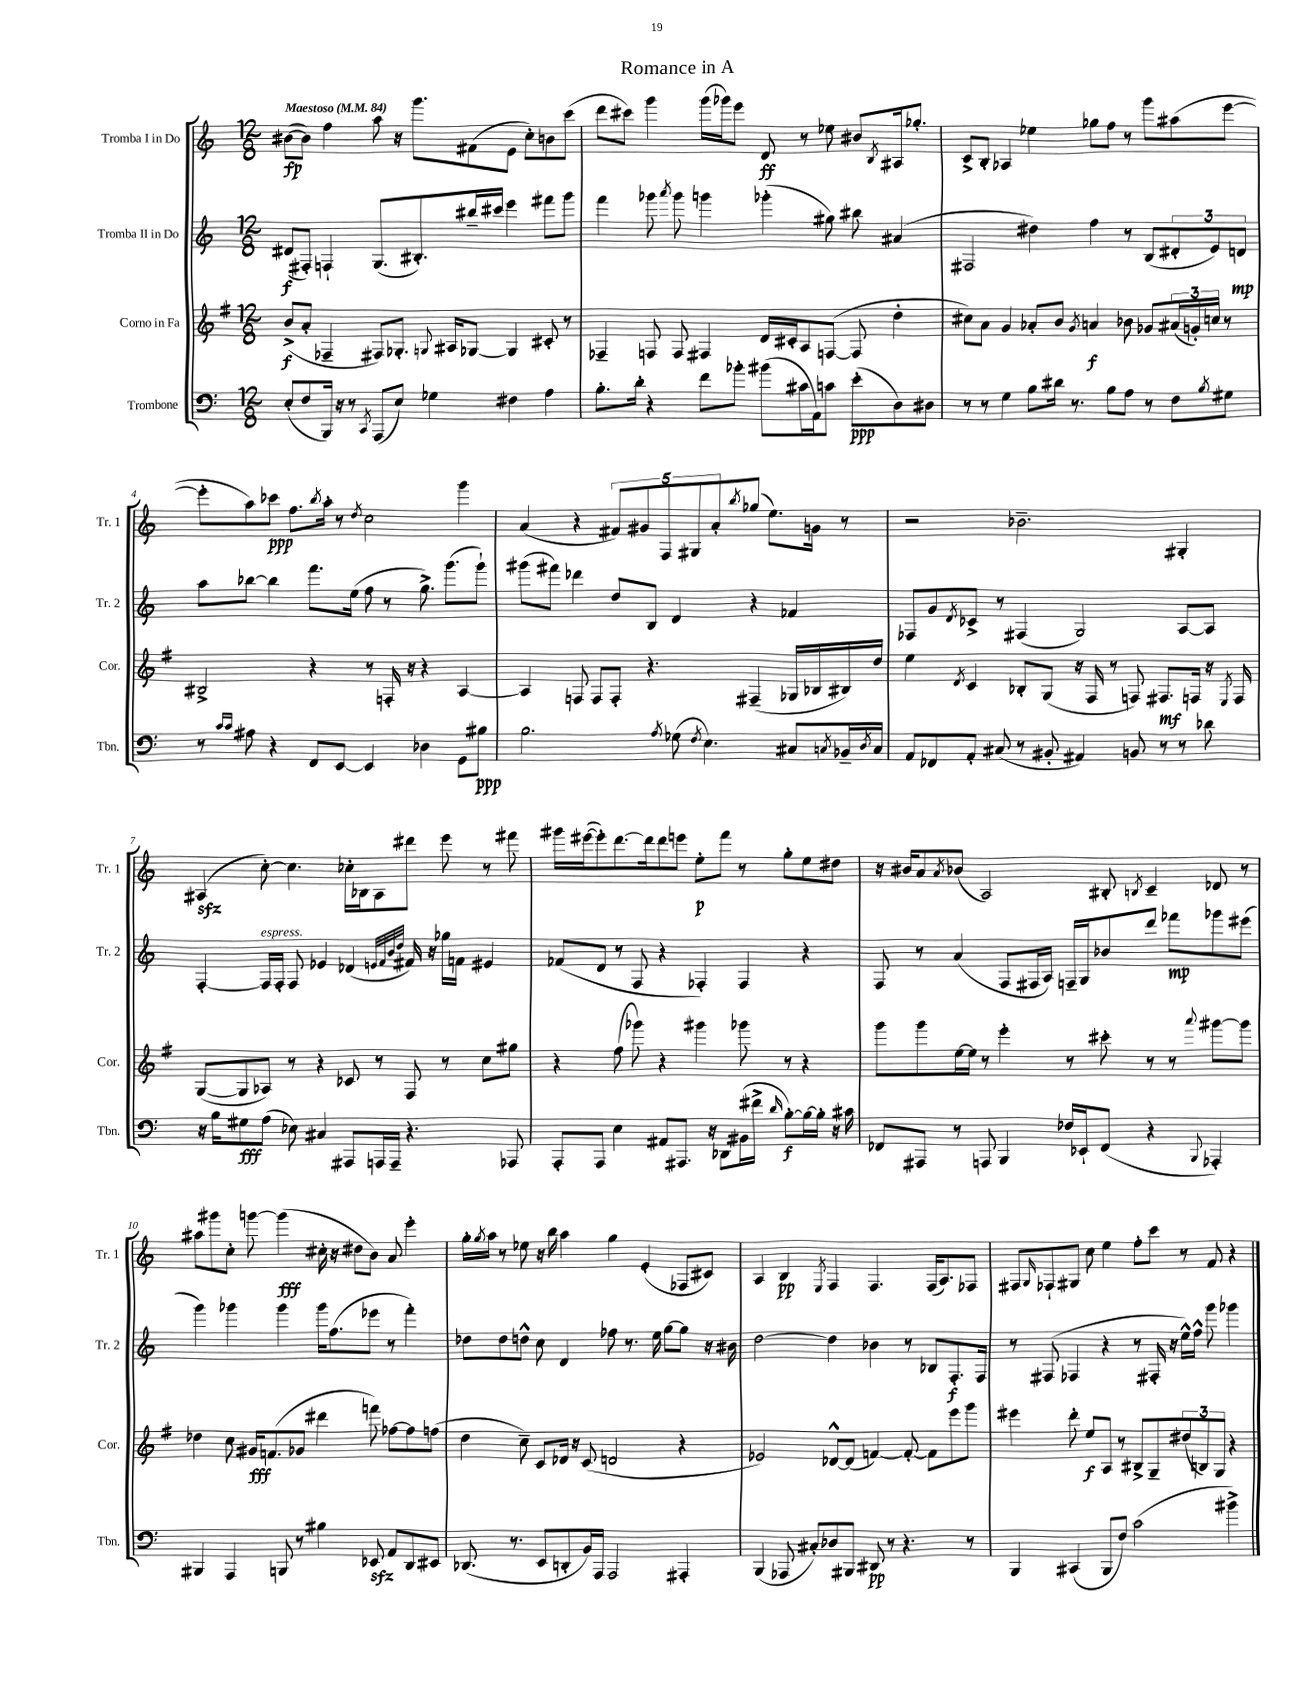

**kern	**kern	**kern	**kern
*staff4	*staff3	*staff2	*staff1
*clefF4	*clefG2	*clefG2	*clefG2
*k[]	*k[f#]	*k[]	*k[]
*M12/8	*M12/8	*M12/8	*M12/8
*MM84	*MM84	*MM84	*MM84
(8E'	(8b^	(8d#	([8b#
8F	8a'	8F#')	8b#])
16BBB)	4F-~	4F`	4ff
16r	.	.	.
8r	.	.	.
8qCC	.	.	.
(8AAA	8F#)	(8.G	8aa
8E)	8.G-'	.	16r
.	.	8.B#')	8.ggg
4G-	.	.	.
.	8qqG	.	.
.	16A#	.	.
.	[8G-	16bb#~	(8f#
.	.	16ccc#	.
4F#	4G-]	4eee	8e
.	.	.	8cc')
4A	8c#'	8fff#	8b
.	8r	8ggg	(8ccc
=	=	=	=
8.B'	4F-~	4fff	8ddd
.	.	.	8ccc#)
16d'	.	.	.
4r	8F	8ggg-	4ggg
.	.	8qaaa	.
.	8F	8ggg-	.
8f	4F#	4ggg	(16ggg
.	.	.	16ggg-)
8b-'	.	.	8eee
(8b#	16d	(4ggg-'	8d
.	16c#'	.	.
16c#	8A	.	8r
16AA)	.	.	.
8c	([8F	8gg#)	8ee-
(8e'	8F]	8bb#	8b#
.	.	.	8qB
8D)	4dd'	(4a#	16A#
.	.	.	8.gg-'
8D#	.	.	.
=	=	=	=
8r	8cc#)	2F#	8c^
8r	8a	.	8B'
4G	4g	.	4A-
8B	8a-'	4dd#)	4ee-
16d#	8b	.	.
8.r	.	.	.
.	8qg	.	.
.	4a	4ff	8gg-
8B	.	.	8ff
8A	8b-	8r	8r
8r	8g-	(8B	8ggg
8F	(24a#	12d#'	(8aa#
.	24g')	.	.
.	24cc	12e)	.
8qB	.	.	.
8G#	8r	.	[8eee
.	.	12d	.
=	=	=	=
8r	2B#^	8aa	8eee']
16qqc	.	.	.
16qqc	.	.	.
8A#	.	[8bb-	8aa)
4r	.	4bb-]	8ccc-
.	.	.	8.ff
8FF	4r	8.fff	.
.	.	.	8qbb
.	.	.	16aa'
[8EE	.	.	8r
.	.	(16ee	.
.	.	.	8qdd
4EE]	8r	8ff	2cc
.	16F'	8r	.
.	16r	.	.
4D-	4r	8.gg^)	.
.	.	(8.ggg	.
8GG	[4A	.	4ggg
8B#	.	8ggg`)	.
=	=	=	=
2.B	4A]	(8ggg#	(4a
.	.	8fff#)	.
.	8F	4ddd-	4r
.	8F	.	.
.	8F'	8dd	10f#)
.	.	.	10g#
.	4.r	8B	.
.	.	.	10F
8qA	.	.	.
(8G-	.	4d	.
.	.	.	10G#
8qF	.	.	.
4.E)	.	.	.
.	.	.	10a'
.	.	.	8qbb
.	(4F#~	4r	(8gg-
.	.	.	8.ee)
8C#	16G-	4f-	.
.	16B-	.	16g
8qC	.	.	.
16BB-~	16B#)	.	8r
8qD	.	.	.
16C	16dd	.	.
=	=	=	=
8AA	4ee	8F-	2r
8FF-	.	8g	.
.	8qd	8qd	.
8AA'	4c	8c-^	.
(8C#	.	8r	.
8r	8B-'	(4F#	2.b-~
8BB#'	(8G	.	.
4AA#)	16r	2G)	.
.	16F#	.	.
.	8r	.	.
8BB	8F)	.	.
8r	8.F#	.	.
8r	.	[8A	4G#'
.	16F	.	.
8d-	16r	8A]	.
.	8qE	.	.
.	16F	.	.
=	=	=	=
16r	([8G	[4F'	(4A#
16B	.	.	.
8G#	8G]	.	.
(8A	8A-)	16F]	[8cc')
.	.	16F'	.
8E-)	8r	8F	4.cc]
4C#	4r	4e-	.
8AAA#	8c-	(4d-	16cc-'
.	.	.	16B-
16AAA	8r	.	8A#
16AAA~	.	.	.
.	.	32qqe	.
.	.	32qqf	.
.	.	32qqb	.
.	.	32qqdd	.
4.r	8F#	16f#)	8ddd#
.	.	16r	.
.	8r	16gg-	8eee
.	.	16f	.
.	8cc	4e#	8r
8AAA-	8gg#	.	8fff#
=	=	=	=
8AAA'	4r	(8f-	16ggg#
.	.	.	([16eee#
8AAA	.	8d	8eee#'])
4E	(8ff#	8r	[8.ddd
.	8ggg-)	8F	.
.	.	.	16ddd]
8AA#	4r	4r	8ddd
8.AAA#	.	.	8eee
.	4ggg#	4F-')	8ee'
16r	.	.	.
8DD-	.	.	8fff
(16BB#	8ggg-	4F-	8r
16f#^	.	.	.
16qqd	.	.	.
[8B')	8r	.	8gg'
16B_	4r	4r	8ee
16B']	.	.	.
16r	.	.	8dd#
16c#	.	.	.
=	=	=	=
8FF-	8ggg	8F	16r
.	.	.	16b#
8AAA#	8ggg	8r	8a
.	.	.	8qa
8r	[16ee	(4a	(8b-
.	16ee]	.	.
8AAA	8r	.	2A)
4BBB	4eee'	8F	.
.	.	16F#	.
.	.	16A)	.
16F-	8r	16F~	.
16EE-`	.	16G	.
(8FF-	8ccc#'	8b-	8B#'
.	.	.	8qB
4r	8r	8ddd	4c~
.	8r	8fff-	.
8qqBBB	8qqaaa	.	.
4AAA-')	[8ggg#	8ggg-	8d-
.	8ggg#]	(8eee#	8r
=	=	=	=
4BBB#	4dd-	4ggg)	8aa#
.	.	.	8ggg#
4AAA	8cc	4ggg-	8cc'
.	16g#	.	[8ggg
.	(8.f	.	.
8BBB	.	4ggg-	(4ggg]
8r	8g-	.	.
4B#	4ddd#	16ggg-	16cc#'
.	.	(8.ff	16r
.	.	.	8dd#
8EE-	8fff)	8eee-	8b)
8AA	[8ff-	8r	8a
8DD	8ff-]	4fff')	4eee'
8EE#	(8ff	.	.
=	=	=	=
(8.DD-	4dd	8dd-	16gg'
.	.	.	8qgg
.	.	.	16aa
.	.	8dd-	8r
8.r	.	.	.
.	8cc~)	8dd^^	8ee-
8EE	8c	8cc	16r
.	.	.	16bb
8DD'	16d-	4d	4aa
.	16r	.	.
16BB)	(8c	.	.
16AAA	.	.	.
2AAA	2d	8ff-	4gg
.	.	8.r	.
.	.	.	(4e'
.	.	16ee	.
.	.	[8gg	.
4AAA#'	4r	8gg]	8F-
.	.	16r	8c#)
.	.	16b#	.
=	=	=	=
(4BBB	2e-)	[2dd	4A
8AAA-	.	.	4B
8C#')	.	.	.
.	.	.	8qE
8D-	[8d-^^	4dd]	4F
8BBB#	(8d-]	.	.
8DD#	[4f)	4b-	4.F
8r	.	.	.
4.r	8f'_	8r	.
.	8f]	8B-	(16F
.	.	.	8.A)
.	8eee	8.F'	.
8r	8ggg	.	8F-
.	.	16F	.
=	=	=	=
4BBB	4eee#	8r	8F#
.	.	.	16qqG
.	.	(8F#	8F-`
(4CC#	8ddd'	4F-	8G#
.	8ee	.	8cc
8BBB	8A	4r	4ee
8F)	8r	.	.
(2c	8B#^	8r	8ff'
.	8G~	16F#'	8ccc
.	.	16r	.
.	(12dd#	16ee^^)	8r
.	.	16ff^^	.
.	12B)	.	.
.	.	8ggg	8f
.	12G	.	.
4b#^)	4r	4ggg-	4r
==	==	==	==
*-	*-	*-	*-
